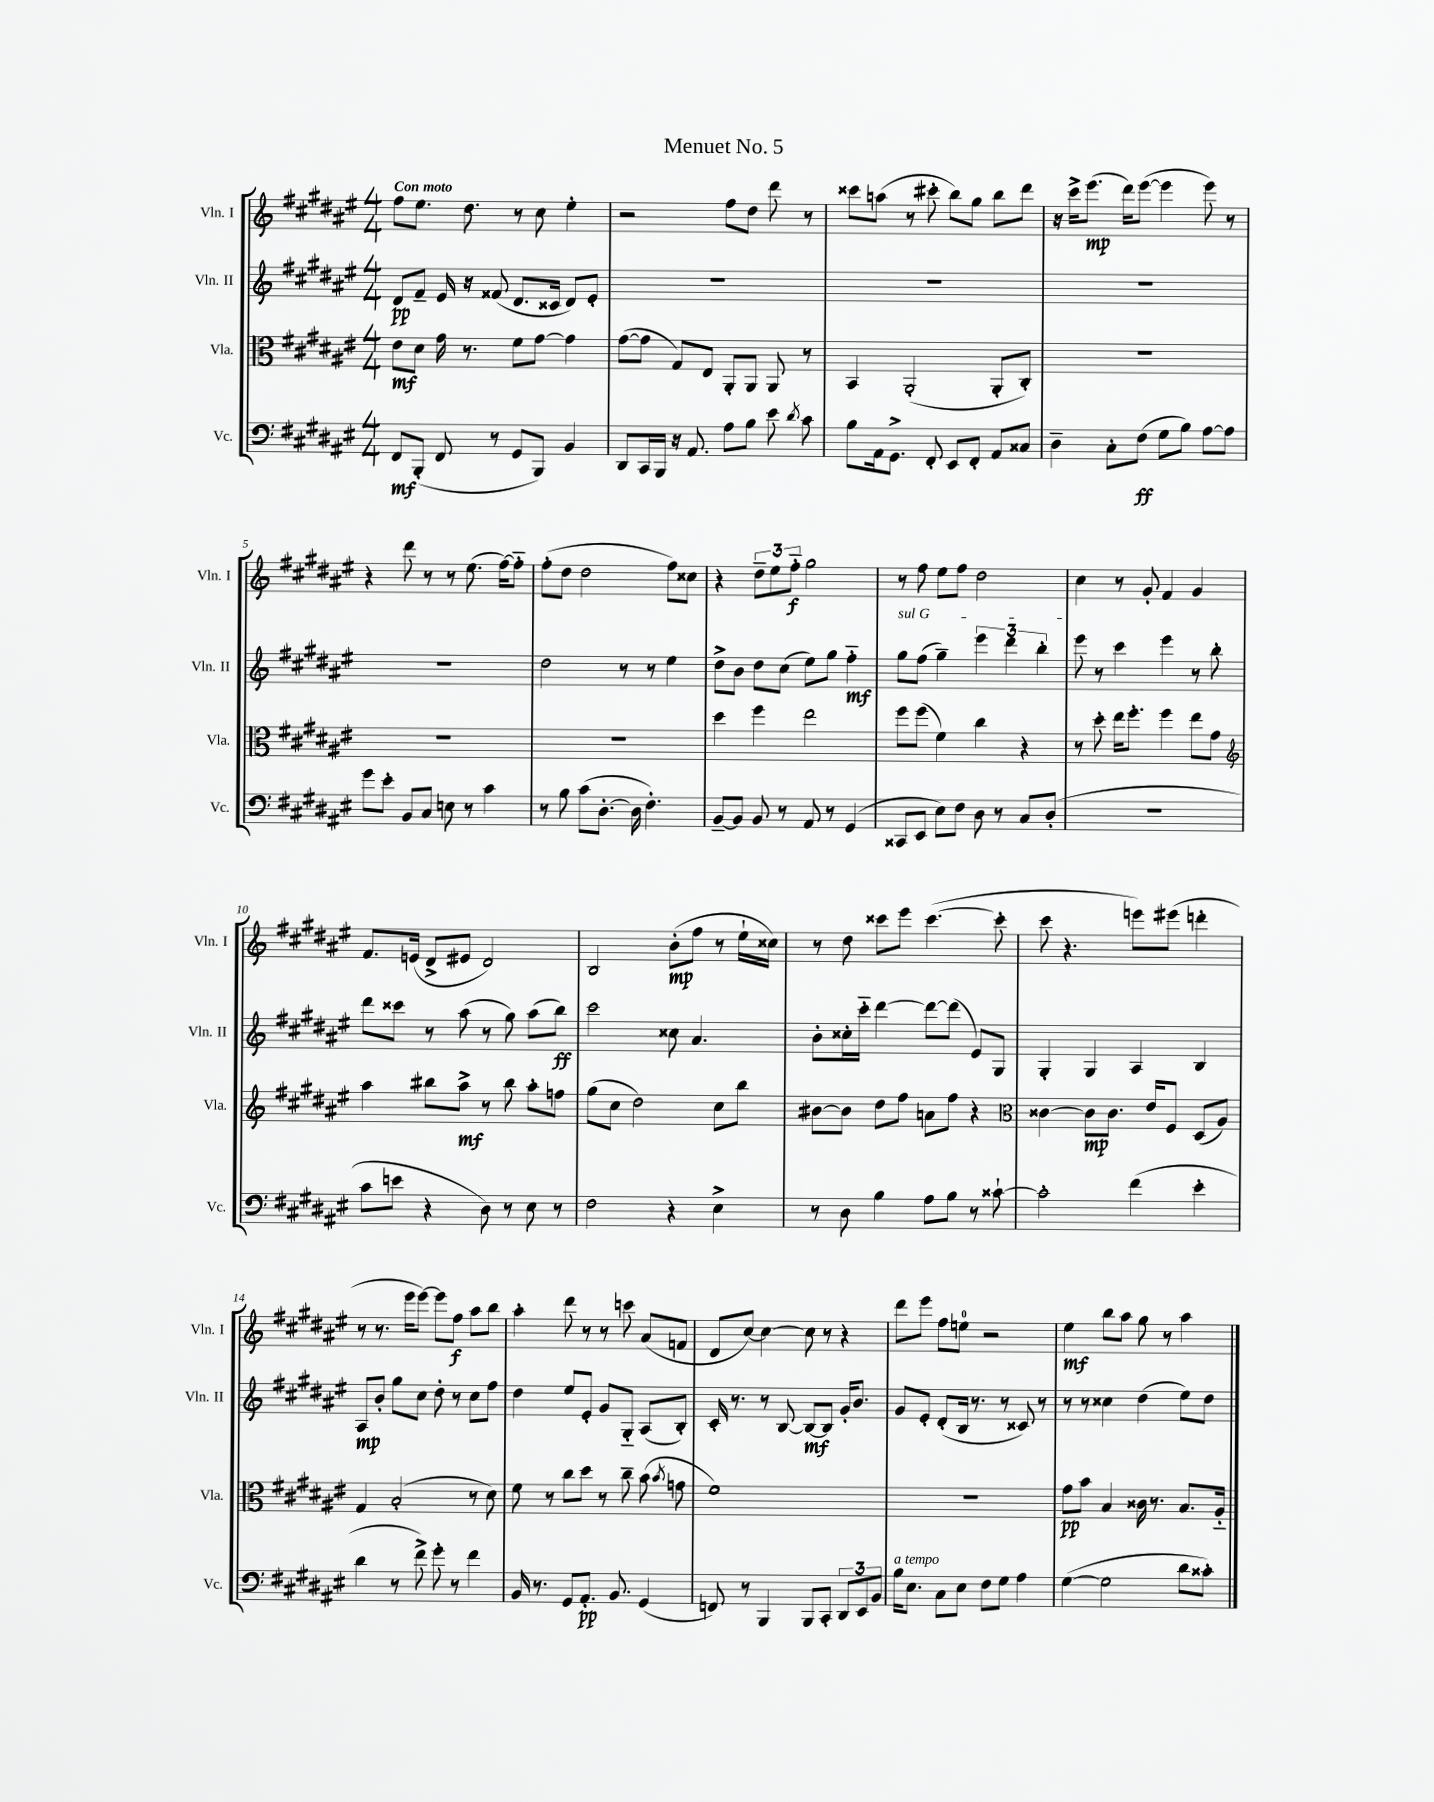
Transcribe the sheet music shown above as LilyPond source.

\header { title = "Menuet No. 5" }
<<
\new StaffGroup <<
\new Staff = "s0" \with { instrumentName = "Vln. I" shortInstrumentName = "Vln. I" } {
    \clef treble \key fis \major \numericTimeSignature \time 4/4 \tempo "Con moto"
    \autoBeamOff fis''8[ eis''8.] dis''8. r8 cis''8 eis''4-. |
    r2 fis''8[ dis''8] dis'''8 r8 |
    cisis'''8[ a''8]( r8 cis'''8-. b''8[) gis''8] b''8[ dis'''8] |
    r16 cis'''16[-> eis'''8.]\mp( dis'''16[) eis'''8]~( eis'''4 eis'''8) r8 |
    r4 dis'''8 r8 r8 eis''8.( fis''16[~) fis''8]-_ |
    fis''8[-.( dis''8] dis''2 fis''8[) cisis''8] |
    r4 \tuplet 3/2 { dis''8[-- eis''8 fis''8]-_\f } gis''2 |
    r8 fis''8 eis''8[ fis''8] dis''2 |
    cis''4 r8 gis'8-. fis'4 gis'4 |
    fis'8.[ e'16]( dis'8[-> eis'8] dis'2) |
    b2 b'8[-.\mp( fis''8] r8 eis''16[-! cisis''16]) |
    r8 dis''8 cisis'''8[ eis'''8] cisis'''4.~( cisis'''8-. |
    cis'''8 r4. e'''8[) eis'''8]( d'''4-. |
    r8 r8. eis'''16[ eis'''8]~) eis'''8[ fis''8]\f ais''8[ b''8] |
    ais''4-. dis'''8 r8 r8 c'''8 ais'8[( f'8] |
    dis'8[ cis''8]~) cis''4~ cis''8 r8 r4 |
    dis'''8[ eis'''8] fis''8[ e''8]-0 r2 |
    eis''4\mf b''8[ ais''8] gis''8 r8 ais''4 \bar "|." |
}
\new Staff = "s1" \with { instrumentName = "Vln. II" shortInstrumentName = "Vln. II" } {
    \clef treble \key fis \major \numericTimeSignature \time 4/4
    \autoBeamOff dis'8[\pp fis'8]-- eis'16 r16 fisis'8( dis'8.[ cisis'16] dis'8[) eis'8]-. |
    R1 |
    R1 |
    R1 |
    R1 |
    dis''2 r8 r8 eis''4 |
    dis''8[-> b'8] dis''8[ cis''8]( eis''8[) gis''8] fis''4-_\mf |
    \once \override TextSpanner.bound-details.left.text = \markup { \italic "sul G" } gis''8[\startTextSpan fis''8]( gis''4--) \tuplet 3/2 { eis'''4 dis'''4 b''4-. } |
    eis'''8\stopTextSpan r8 cis'''4 eis'''4 r8 b''8-. |
    dis'''8[ cisis'''8] r8 ais''8( r8 gis''8) ais''8[( b''8]\ff) |
    cis'''2 cisis''8 ais'4. |
    b'8[-. cisis''16-. cis'''16]-_ dis'''4~ dis'''8[~ dis'''8]( eis'8[) gis8] |
    gis4-. gis4 ais4 b4 |
    ais8[\mp b'8]-. gis''8[ cis''8] dis''8-. r8 cis''8[ fis''8] |
    dis''4 eis''8[ eis'8]-. gis'8[ gis8]-_ ais8[( b8]-.) |
    cis'16-. r8. r8 b8~ b8[~\mf b8] gis'16[-. b'8.] |
    gis'8[ eis'8]-. dis'8[-.( b16] r8. r8 cisis'8) r8 |
    r8 r8 cisis''4 dis''4( eis''8[) dis''8] \bar "|." |
}
\new Staff = "s2" \with { instrumentName = "Vla." shortInstrumentName = "Vla." } {
    \clef alto \key fis \major \numericTimeSignature \time 4/4
    \autoBeamOff eis'8[\mf dis'8] gis'16 r8. fis'8[ gis'8]~ gis'4 |
    gis'8[~( gis'8] gis8[) eis8] ais,8[-. ais,8] ais,8 r8 |
    b,4 ais,2-.( ais,8[-. cis8]-.) |
    R1 |
    R1 |
    R1 |
    dis''4 fis''4 eis''2 |
    fis''8[ fis''8]( fis'4) cis''4 r4 |
    r8 dis''8-. eis''16[ fis''8.]-. fis''4 eis''8[ gis'8] |
    \clef treble ais''4 bis''8[ ais''8]->\mf r8 bis''8 ais''8[-. f''8] |
    gis''8[( cis''8] dis''2) cis''8[ b''8] |
    bis'8[~ bis'8] dis''8[ fis''8] a'8[ fis''8] r4 |
    \clef alto cisis'4~ cisis'8[\mp cisis'8.] eis'16[ fis8] dis8[( ais8]) |
    gis4 b2-.( r8 dis'8) |
    fis'8 r8 cis''8[ dis''8] r8 cis''8-- b'8( \acciaccatura { b'8 } g'8 |
    fis'1) |
    R1 |
    gis'8[\pp b'8] b4 cisis'16 r8. b8.[ ais16]-_ \bar "|." |
}
\new Staff = "s3" \with { instrumentName = "Vc." shortInstrumentName = "Vc." } {
    \clef bass \key fis \major \numericTimeSignature \time 4/4
    \autoBeamOff fis,8[\mf b,,8]-.( fis,8 r8 gis,8[ b,,8]) b,4 |
    dis,8[ cis,16 b,,16] r16 ais,8. ais8[ b8] eis'8 \acciaccatura { dis'8 } cis'8 |
    b8[ ais,16 gis,8.]-> fis,8-. eis,8[ fis,8]-. ais,8[ cisis8] |
    dis4-- cis8[-. fis8]\ff( gis8[ b8]) ais8[~ ais8] |
    gis'8[ eis'8]-. b,8[ cis8] e8 r8 cis'4 |
    r8 b8 cis'8[( dis8.]~-. dis16 fis4.-.) |
    b,8[~-- b,8] b,8 r8 ais,8 r8 gis,4( |
    cisis,8[ eis,8] eis8[) fis8] dis8 r8 cis8[ dis8]-.( |
    R1 |
    cis'8[ e'8] r4 dis8) r8 eis8 r8 |
    fis2 r4 eis4-> |
    r8 dis8 b4 ais8[ b8] r8 cisis'8~-! |
    cisis'2-. fis'4( eis'4-. |
    dis'4 r8 fis'8->) gis'8-. r8 fis'4 |
    b,16 r8. gis,8[ ais,8.]-.\pp b,8. gis,4( |
    f,8) r8 b,,4 b,,8[ cis,8]-. \tuplet 3/2 { dis,8[ eis,8 b,8] } |
    b16[^\markup { \italic "a tempo" } eis8.] cis8[ eis8] fis8[ gis8] ais4 |
    gis4~( gis2 dis'8[ cisis'8]-.) \bar "|." |
}
>>
>>
